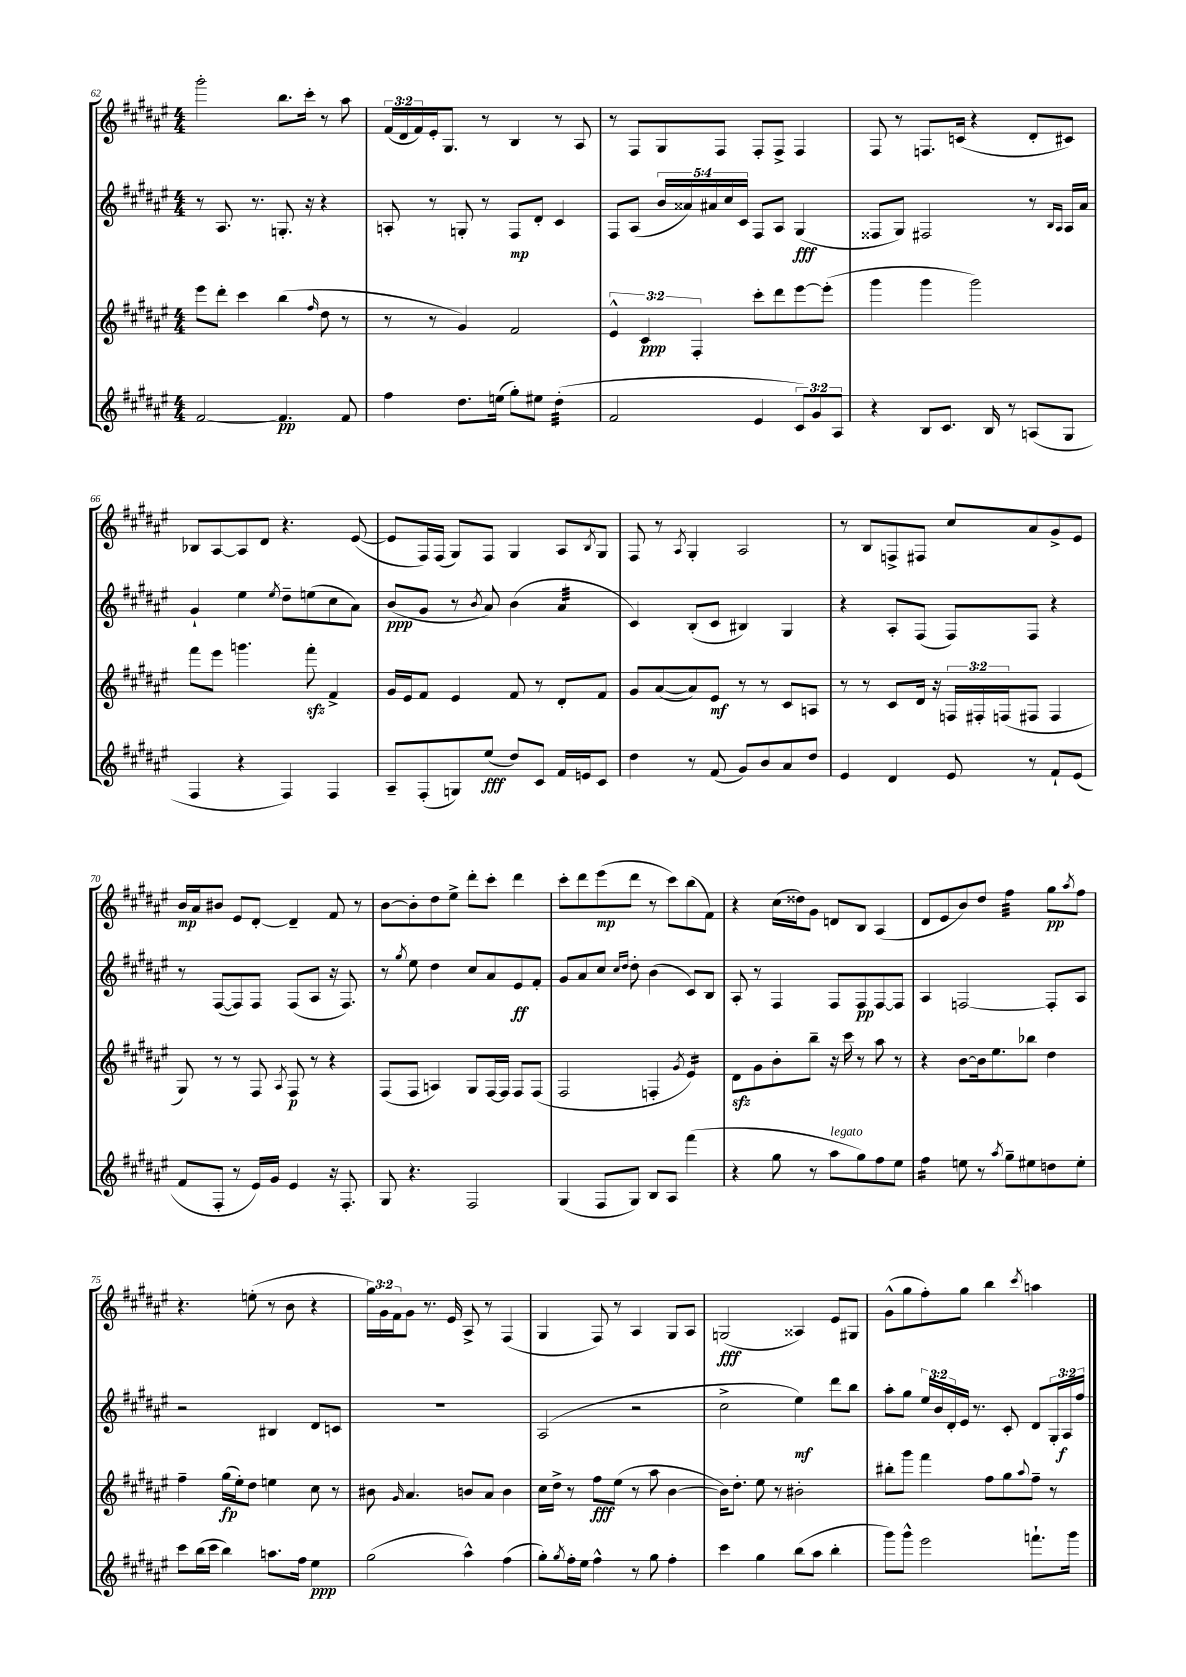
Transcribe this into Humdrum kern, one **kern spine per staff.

**kern	**kern	**kern	**kern
*staff4	*staff3	*staff2	*staff1
*clefG2	*clefG2	*clefG2	*clefG2
*k[f#c#g#d#a#e#]	*k[f#c#g#d#a#e#]	*k[f#c#g#d#a#e#]	*k[f#c#g#d#a#e#]
*M4/4	*M4/4	*M4/4	*M4/4
[2f#	8eee#	8r	2ggg#'
.	8ddd#'	8.A#	.
.	4ccc#	.	.
.	.	8.r	.
4.f#]	(4bb	8.G'	8.bb
.	.	16r	16ccc#'
.	16qqff#	.	.
.	8dd#	4r	8r
8f#	8r	.	8aa#
=	=	=	=
4ff#	8r	8A'	(24f#
.	.	.	24d#
.	.	.	24f#)
.	8r	8r	16e#'
.	.	.	8.G#
8.dd#	4g#)	8G'	.
.	.	8r	8r
(16ee	.	.	.
8gg#')	2f#	8F#	4B
8ee#	.	8d#'	.
(4dd#'	.	4c#	8r
.	.	.	8A#
=	=	=	=
2f#	6e#^^	8F#	8r
.	.	(8A#	8F#
.	6c#	.	.
.	.	20b	8G#
.	.	20a##)	.
.	6F#'	.	.
.	.	20a#	.
.	.	.	8F#
.	.	20cc#	.
.	.	20c#	.
4e#	8ccc#'	8F#	8F#'
.	8ddd#	8A#	8F#^
12c#)	[8eee#	(4G#	4F#
12g#	.	.	.
.	(8eee#']	.	.
12A#	.	.	.
=	=	=	=
4r	4ggg#	8F##	8F#
.	.	8G#)	8r
8B	4ggg#	2F#	8.F
8.c#	.	.	.
.	.	.	(16c
.	2ggg#)	.	4r
16B	.	.	.
8r	.	.	.
(8A	.	8r	8d#'
.	.	16qqB	.
.	.	16qqA#	.
8G#	.	16A#	8c#)
.	.	16a#	.
=	=	=	=
4F#	8fff#	4g#`	8B-
.	8eee#	.	[8A#
4r	4.ggg	4ee#	8A#]
.	.	.	8d#
.	.	8qee#	.
4F#)	.	8dd#~	4.r
.	8fff#'	(8ee	.
4F#	4f#^	8cc#	.
.	.	8a#)	([8e#
=	=	=	=
8A#~	16g#	(8b	8e#]
.	16e#	.	.
(8F#'	8f#	8g#	16F#)
.	.	.	(16F#
8G)	4e#	8r	8G#)
.	.	8qb	.
(8ee#	.	8a#)	8F#
8dd#)	8f#	(4b	4G#
8c#	8r	.	.
16f#	8d#'	4a#	8A#
16e	.	.	.
.	.	.	8qB
8c#	8f#	.	8G#
=	=	=	=
4dd#	8g#	4c#)	8F#
.	([8a#	.	8r
.	.	.	8qA#
8r	8a#])	(8B'	4G#'
(8f#	8e#	8c#	.
8g#)	8r	4B#)	2A#
8b	8r	.	.
8a#	8c#	4G#	.
8dd#	8A	.	.
=	=	=	=
4e#	8r	4r	8r
.	8r	.	8B
4d#	8c#	8A#'	8F^
.	16d#	(8F#	8F#
.	16r	.	.
8e#	24F	8F#)	8cc#
.	24F#'	.	.
.	(24F	.	.
8r	8F#	8F#	8a#
8f#`	4F#	4r	8g#^
(8e#	.	.	8e#
=	=	=	=
8f#	8G#)	8r	16b
.	.	.	16a#
8F#'	8r	([8F#	8b#
8r	8r	8F#])	8e#
16e#)	8F#	8F#	[8d#'
16g#	.	.	.
.	8qA#	.	.
4e#	8F#	(8F#	4d#~]
.	8r	8A#	.
16r	4r	16r	8f#
8.F#'	.	8.F#)	.
.	.	.	8r
=	=	=	=
8G#	(8F#	8r	[8b
.	.	8qgg#	.
4.r	8F#	8ee#	8b']
.	4A)	4dd#	8dd#
.	.	.	8ee#^
2F#	8G#	8cc#	8ddd#'
.	[16F#	8a#	8ccc#'
.	16F#]	.	.
.	8F#	8e#	4ddd#
.	(8F#	8f#'	.
=	=	=	=
(4G#	2F#	8g#	8ccc#'
.	.	8a#	8ddd#
8F#	.	8cc#	(8eee#
.	.	16qqcc#	.
.	.	16qqdd#	.
8G#)	.	8dd#'	8ddd#
8B	4F'	(4b	8r
8A#	.	.	8ccc#)
.	8qg#	.	.
(4fff#	4e#)	8c#)	(8bb
.	.	8B	8f#)
=	=	=	=
4r	8d#	8A#'	4r
.	8g#	8r	.
8gg#	8b'	4F#	(16cc#
.	.	.	16dd##)
8r	8bb~	.	8g#
8aa#	16r	8F#	8d
.	16ccc#	.	.
8gg#)	8r	8F#	8B
8ff#	8aa#	[8F#	(4A#
8ee#	8r	8F#]	.
=	=	=	=
4ff#	4r	4A#	8d#
.	.	.	8e#
8ee	[8b	[2F	8b)
8r	16b]	.	8dd#
.	8.ee#	.	.
8qaa#	.	.	.
8gg#~	.	.	4ff#
8ee#	8bb-	.	.
8dd	4dd#	8F']	8gg#
.	.	.	8qaa#
8ee#'	.	8A#	8ff#
=	=	=	=
8ccc#	4ff#~	2r	4.r
(16bb	.	.	.
16ccc#	.	.	.
4bb)	(16gg#	.	.
.	16ee#')	.	.
.	8dd#	.	(8ee'
8.aa	4ee	4B#	8r
.	.	.	8b
16ff#	.	.	.
4ee#	8cc#	8d#	4r
.	8r	8c	.
=	=	=	=
(2gg#	8b#	1r	24gg#)
.	.	.	24g#
.	.	.	24f#
.	16qqg#	.	.
.	4.a#	.	8g#
.	.	.	8.r
.	.	.	16e#
4aa#^^)	8b	.	8A#^
.	8a#	.	8r
(4ff#	4b	.	(4F#
=	=	=	=
8gg#')	16cc#	(2A#	4G#
.	16dd#^	.	.
8qgg#	.	.	.
16ff#'	8r	.	.
16ee#	.	.	.
4ff#^^	8ff#	.	8F#)
.	(8ee#	.	8r
8r	8r	2r	4A#
8gg#	8aa#	.	.
4ff#'	[4b	.	8G#
.	.	.	8A#
=	=	=	=
4ccc#	16b])	2cc#^	(2G
.	8.dd#'	.	.
4gg#	8ee#	.	.
.	8r	.	.
(8bb	2b#'	4ee#)	4A##)
8aa#	.	.	.
4bb'	.	8ddd#	8e#
.	.	8bb	8G#
=	=	=	=
8ggg#)	8bb#'	8aa#'	(8g#^^
8ggg#^^	8ggg#	8gg#	8gg#
2eee#	4fff#	24ee#	8ff#')
.	.	24b	.
.	.	24d#'	.
.	.	16e#	8gg#
.	.	8.r	.
.	8ff#	.	4bb
.	8gg#	8c#'	.
.	8qqaa#	.	8qccc#
8.fff`	8ff#~	8d#	4aa
.	8r	24G#'	.
.	.	24A#	.
16ggg#	.	.	.
.	.	24ff#	.
==	==	==	==
*-	*-	*-	*-
